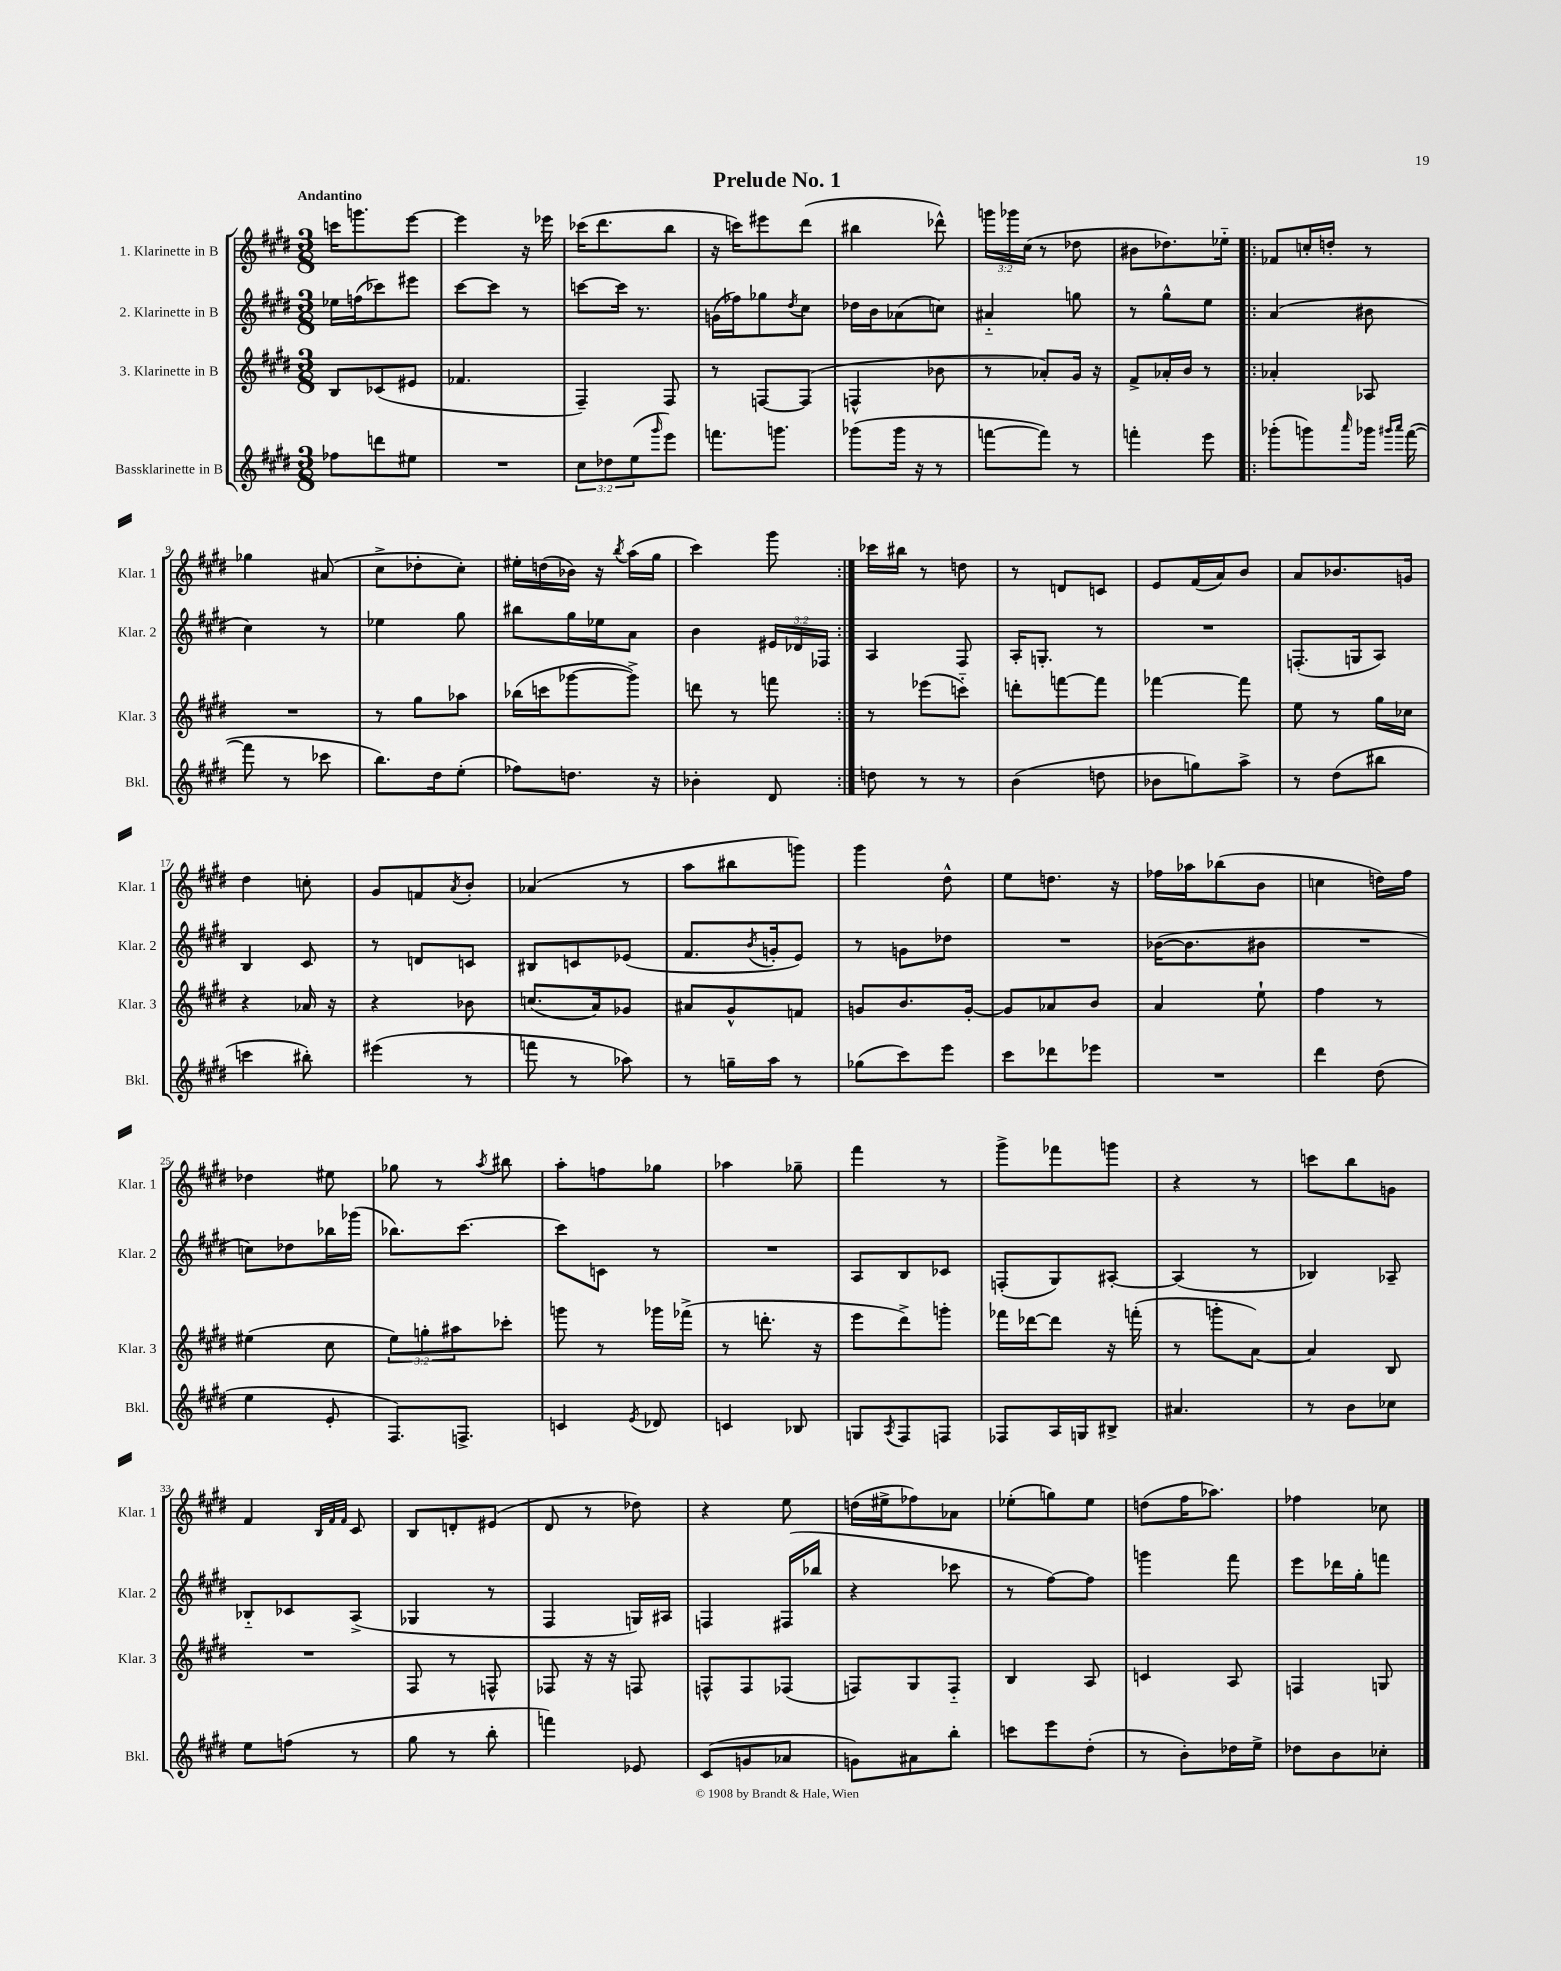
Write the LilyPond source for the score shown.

\header { title = "Prelude No. 1" }
<<
\new StaffGroup <<
\new Staff = "s0" \with { instrumentName = "1. Klarinette in B" shortInstrumentName = "Klar. 1" } {
    \clef treble \key e \major \numericTimeSignature \time 3/8 \override Staff.TupletNumber.text = #tuplet-number::calc-fraction-text \tempo "Andantino"
    c'''16 g'''8. e'''8~ |
    e'''4 r16 ees'''16 |
    ces'''16( dis'''8. b''8 |
    r16 c'''16) eis'''8 dis'''8( |
    bis''4 des'''8-^) |
    \tuplet 3/2 { g'''16 ges'''16 cis''16( } r8 des''8 |
    bis'8 des''8.) ees''16-_ |
    \repeat volta 2 { fes'8 c''16-. d''16-. r8 |
    ges''4 ais'8( |
    cis''8-> des''8-. cis''8-.) |
    eis''16-. d''16( bes'16) r16 \acciaccatura { b''8 } a''16( gis''16 |
    cis'''4) gis'''8 | }
    ces'''16 bis''16 r8 d''8 |
    r8 d'8 c'8 |
    e'8 fis'16( a'16) b'8 |
    a'8 bes'8. g'16 |
    dis''4 c''8-. |
    gis'8 f'8 \acciaccatura { a'8 } b'8-. |
    aes'4( r8 |
    a''8 bis''8 g'''8) |
    gis'''4 dis''8-^ |
    e''8 d''8. r16 |
    fes''16 aes''16 bes''8( b'8 |
    c''4 d''16) fis''16 |
    des''4 eis''8 |
    ges''8 r8 \acciaccatura { a''8 } bis''8 |
    a''8-. f''8 ges''8 |
    aes''4 ges''8-- |
    fis'''4 r8 |
    gis'''8-> fes'''8 g'''8 |
    r4 r8 |
    c'''8 b''8 g'8 |
    fis'4 \grace { b32 fis'32 fis'32 } cis'8 |
    b8 d'8-. eis'8( |
    dis'8 r8 des''8) |
    r4 e''8 |
    d''16( eis''16-> fes''8) aes'8 |
    ees''8-.( g''8) ees''8 |
    d''8( fis''16 aes''8.) |
    fes''4 ces''8 \bar "|." |
}
\new Staff = "s1" \with { instrumentName = "2. Klarinette in B" shortInstrumentName = "Klar. 2" } {
    \clef treble \key e \major \numericTimeSignature \time 3/8 \override Staff.TupletNumber.text = #tuplet-number::calc-fraction-text
    ees''16 f''16( ces'''8) eis'''8 |
    cis'''8~ cis'''8 r8 |
    c'''8~ c'''16 r8. |
    g'16( fes''16) ges''8 \acciaccatura { dis''8 } cis''8 |
    des''16 b'16 aes'8( c''8) |
    ais'4-_ g''8 |
    r8 gis''8-^ e''8 |
    \repeat volta 2 { a'4( bis'8 |
    cis''4) r8 |
    ees''4 gis''8 |
    bis''8 gis''16 ees''16 a'8 |
    b'4 \tuplet 3/2 { eis'16 des'16 fes16 } | }
    a4 fis8 |
    a16-. g8.-. r8 |
    R4. |
    f8.-.( g16 a8) |
    b4 cis'8 |
    r8 d'8 c'8 |
    bis8 c'8 ees'8( |
    fis'8. \acciaccatura { b'8 } g'16-. e'8) |
    r8 g'8 des''8 |
    R4. |
    bes'16~( bes'8. bis'8 |
    R4. |
    c''8) des''8 bes''16 ges'''16( |
    bes''8.) cis'''8.~ |
    cis'''8 c'8 r8 |
    R4. |
    a8 b8 ces'8 |
    f8-.( gis8) ais8~-. |
    ais4( r8 |
    bes4) aes8-- |
    bes8-_ ces'8 a8->( |
    ges4 r8 |
    fis4 g16) ais16 |
    f4 fis16( bes''16 |
    r4 ces'''8 |
    r8 fis''8~) fis''8 |
    g'''4 fis'''8 |
    e'''8 des'''16 gis''16-. f'''8 \bar "|." |
}
\new Staff = "s2" \with { instrumentName = "3. Klarinette in B" shortInstrumentName = "Klar. 3" } {
    \clef treble \key e \major \numericTimeSignature \time 3/8 \override Staff.TupletNumber.text = #tuplet-number::calc-fraction-text
    b8 ces'8( eis'8 |
    fes'4. |
    fis4--) fis8 |
    r8 f8~ f8( |
    f4-^ bes'8 |
    r8 aes'8-.) gis'16 r16 |
    fis'8-> aes'16-. b'16 r8 |
    \repeat volta 2 { aes'4-. aes8 |
    R4. |
    r8 gis''8 aes''8 |
    bes''16( c'''16 ges'''8~ ges'''8->) |
    d'''8 r8 f'''8 | }
    r8 ees'''8( c'''8-_) |
    d'''8-. f'''8~ f'''8 |
    fes'''4~ fes'''8 |
    e''8 r8 gis''16 ces''16 |
    r4 aes'16 r16 |
    r4 bes'8 |
    c''8.( a'16) ges'8 |
    ais'8 gis'8-^ f'8 |
    g'8 b'8. g'16~-. |
    g'8 aes'8 b'8 |
    a'4 e''8-! |
    fis''4 r8 |
    eis''4( cis''8 |
    \tuplet 3/2 { e''8) g''8-. ais''8 } ces'''8-. |
    g'''8 r8 ges'''16 fes'''16->( |
    r8 d'''8.-. r16 |
    e'''8 dis'''8->) g'''8-. |
    fes'''16 des'''16~ des'''8 r16 f'''16-.( |
    r8 g'''8-. a'8~) |
    a'4 b8 |
    R4. |
    fis8 r8 f8-^ |
    fes8 r16 r16 f8 |
    f8-^ f8 fes8( |
    f8) gis8 f8-_ |
    b4 a8 |
    c'4 a8 |
    f4 g8 \bar "|." |
}
\new Staff = "s3" \with { instrumentName = "Bassklarinette in B" shortInstrumentName = "Bkl." } {
    \clef treble \key e \major \numericTimeSignature \time 3/8 \override Staff.TupletNumber.text = #tuplet-number::calc-fraction-text
    fes''8 d'''8 eis''8 |
    R4. |
    \tuplet 3/2 { cis''8 des''8 e''8( } \grace { gis'''16 } e'''8) |
    f'''8. g'''8. |
    ges'''8( ges'''16 r16 r8 |
    f'''8~ f'''8) r8 |
    f'''4-. e'''8 |
    \repeat volta 2 { ges'''8-.( g'''8) \grace { a'''16 } ges'''16 \grace { gis'''16 a'''16 } fis'''16~( |
    fis'''8 r8 ces'''8 |
    b''8.) dis''16 e''8-.( |
    fes''8) d''8. r16 |
    bes'4-. dis'8 | }
    d''8 r8 r8 |
    b'4( d''8 |
    bes'8 g''8) a''8-> |
    r8 dis''8( bis''8 |
    c'''4 bis''8-.) |
    eis'''4( r8 |
    f'''8 r8 aes''8) |
    r8 g''16-- a''16 r8 |
    ges''8( cis'''8) e'''8 |
    cis'''8 des'''8 ees'''8 |
    R4. |
    dis'''4 dis''8( |
    e''4 e'8-. |
    fis8.) f8.-> |
    c'4 \acciaccatura { e'8 } des'8 |
    c'4 bes8 |
    g8 \acciaccatura { a8 } fis8 f8 |
    fes8 a16 g16 bis8-> |
    ais'4. |
    r8 b'8 ces''8 |
    e''8 f''8( r8 |
    gis''8 r8 b''8-. |
    f'''4) ees'8 |
    cis'8( g'8 aes'8 |
    g'8) ais'8 b''8-. |
    c'''8 e'''8 dis''8-.( |
    r8 b'8-.) des''16 e''16-> |
    des''8 b'8 ces''8-. \bar "|." |
}
>>
>>
